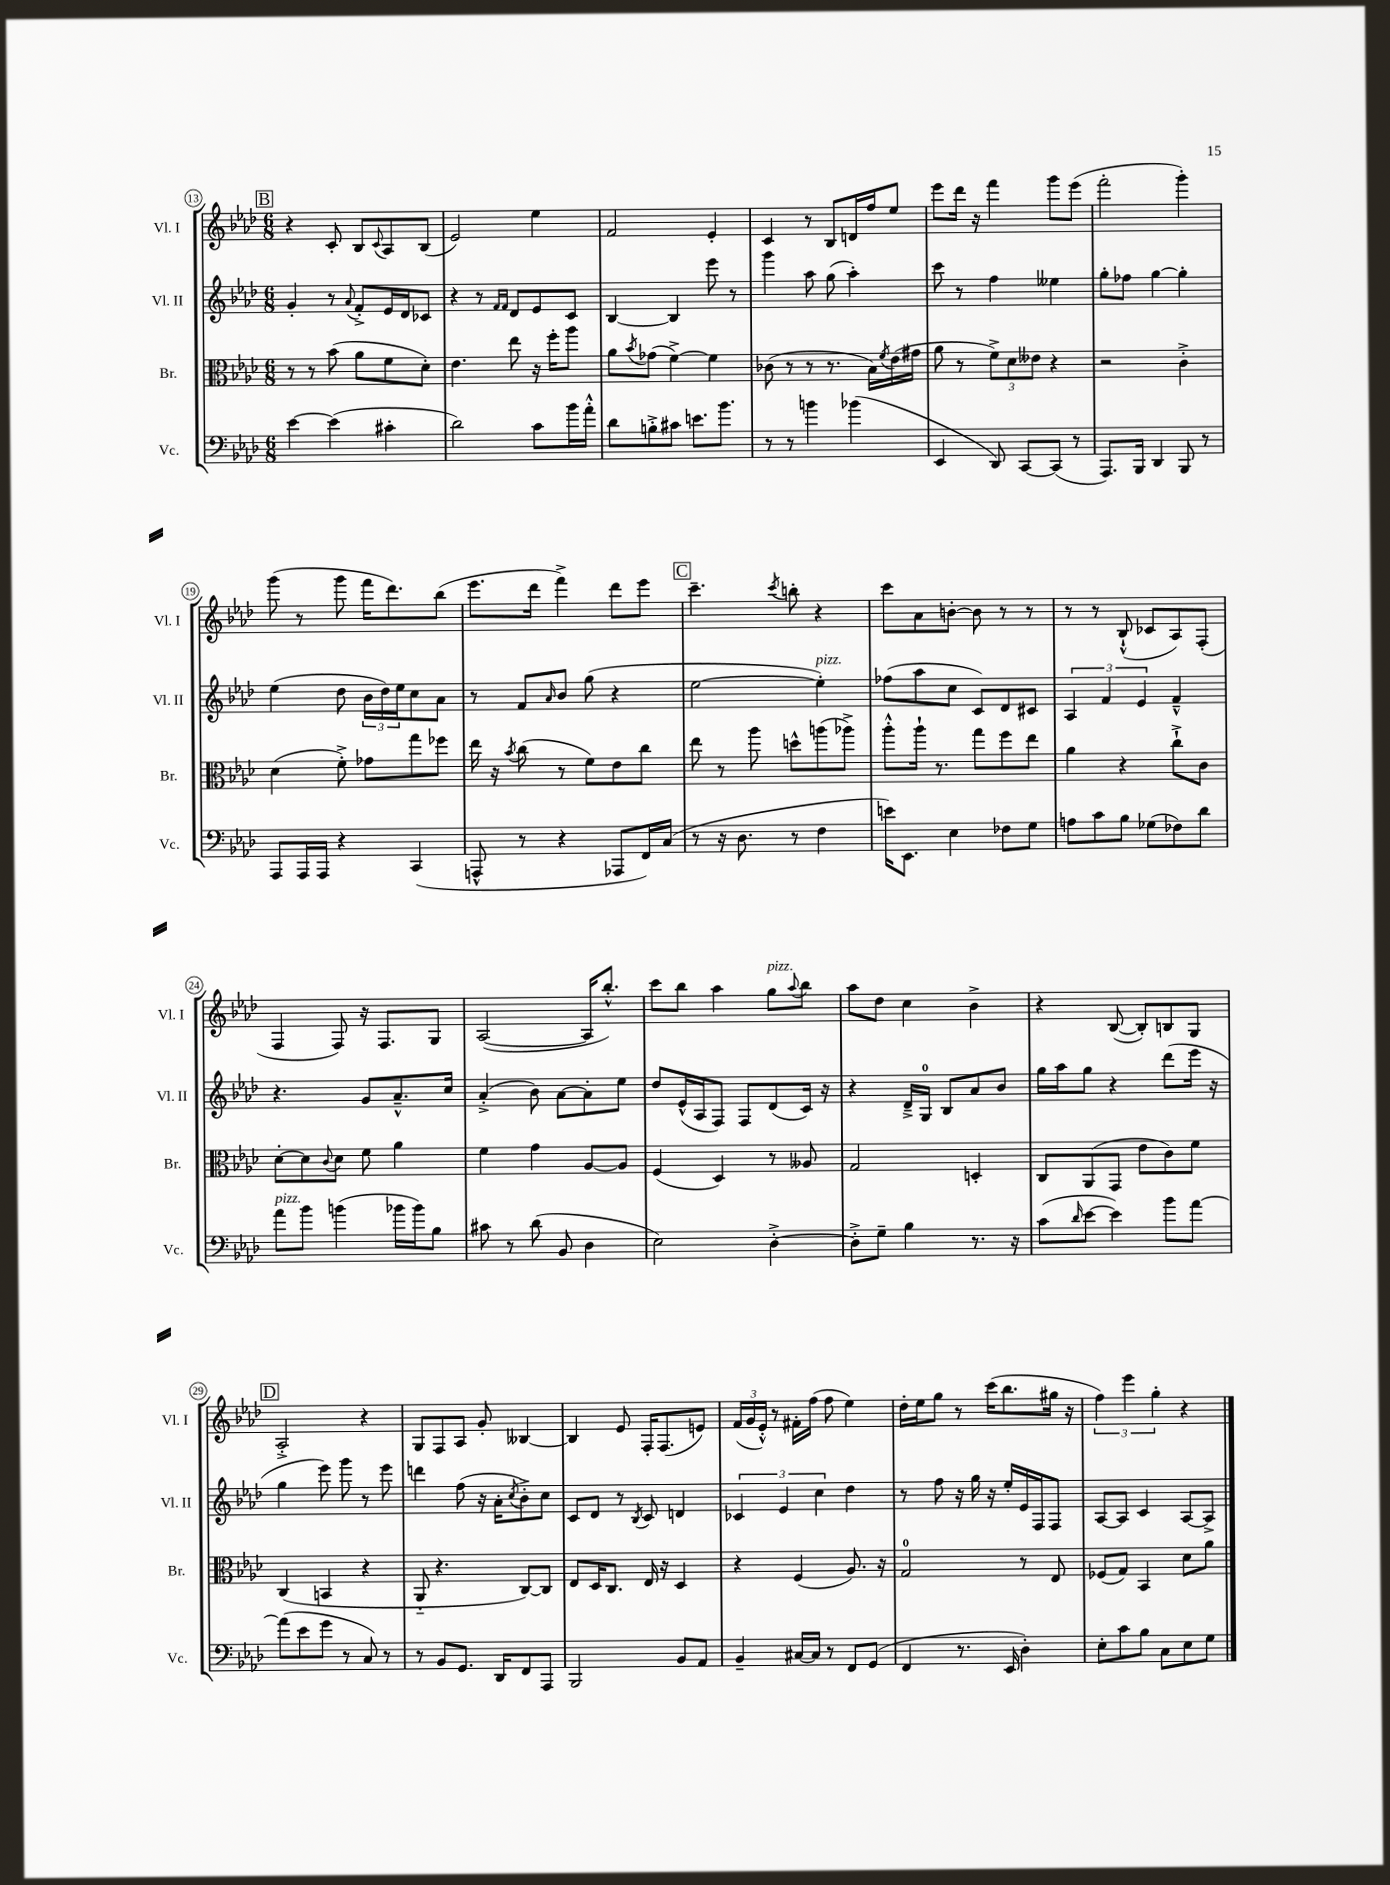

**kern	**kern	**kern	**kern
*staff4	*staff3	*staff2	*staff1
*clefF4	*clefC3	*clefG2	*clefG2
*k[b-e-a-d-]	*k[b-e-a-d-]	*k[b-e-a-d-]	*k[b-e-a-d-]
*M6/8	*M6/8	*M6/8	*M6/8
[4e-	8r	4g'	4r
.	8r	.	.
(4e-]	(8b-	8r	8c'
.	.	8qqa-	.
.	8a-	8f'^	8B-
.	.	.	8qqc
4c#'	8f	16e-	8A-
.	.	16d-	.
.	8d-')	8c-	(8B-
=	=	=	=
2d-)	4.e-	4r	2e-)
.	.	8r	.
.	.	16qqf	.
.	.	16qqf	.
.	8ee-	8d-	.
8c	16r	8e-	4ee-
.	16ff'	.	.
16b-	8aa-	8c	.
16a-'^^	.	.	.
=	=	=	=
8d-	8a-	[4B-	2f
.	8qb-	.	.
8B'^	(8g-	.	.
8c#	[4f^)	4B-]	.
8.e	.	.	.
.	4f]	8eee-	4e-'
8.b-	.	.	.
.	.	8r	.
=	=	=	=
8r	(8c-	4ggg	4c
8r	8r	.	.
4b	8r	8aa-	8r
.	8.r	(8gg	8B-
(4b-	.	4aa-')	16d
.	16B-)	.	16ff
.	8qf	.	.
.	(16e-	.	8ee-
.	16g#	.	.
=	=	=	=
4EE-	8a-	8ccc	8eee-
.	8r	8r	16ddd-
.	.	.	16r
8DD-)	12f^)	4ff	4fff
.	12d-	.	.
[8CC	.	.	.
.	12e--	.	.
(8CC]	4r	4ee--	8ggg
8r	.	.	(8eee-
=	=	=	=
8.AAA-)	2r	8gg'	2fff'
.	.	8ff-	.
16BBB-	.	.	.
4DD-	.	[4gg	.
8BBB-	4c'^	4gg']	4ggg')
8r	.	.	.
=	=	=	=
8AAA-	(4d-	(4ee-	(8ggg
16AAA-	.	.	8r
16AAA-	.	.	.
4r	8f'^)	8dd-	8ggg
.	8g-	24b-	16fff
.	.	24dd-)	.
.	.	.	8.ddd-)
.	.	24ee-	.
(4CC	8gg	8cc	.
.	8ff-	8a-	(8bb-
=	=	=	=
8AAA^^	16ee-	8r	8.eee-
.	16r	.	.
.	8qb-	.	.
8r	(8cc	8f	.
.	.	.	16ddd-
.	.	16qqa-	.
4r	8r	8b-	4fff^)
.	8f)	(8gg	.
8AAA-	8e-	4r	8ddd-
16FF)	8cc	.	8eee-
(16C	.	.	.
=	=	=	=
8r	8ee-	[2ee-	4.ccc~
16r	8r	.	.
8.D-	.	.	.
.	8aa-	.	.
.	.	.	8qccc
8r	8dd^^	.	8bb'
4F	(8aa	4ee-'])	4r
.	8aa-^)	.	.
=	=	=	=
16e)	8aa-'^^	(8ff-	8ccc
8.EE-	.	.	.
.	16aa-`	8aa-	8a-
.	8.r	.	.
4E-	.	8cc	[8b'
.	8gg	8c)	8b]
8F-	8ff	8d-	8r
8G	8ee-	8c#	8r
=	=	=	=
8A	4a-	6A-	8r
8c	.	.	8r
.	.	6f	.
8B-	4r	.	(8B-`^^
.	.	6e-	.
(8G-	.	.	8c-
8F-)	8cc`^	4f~^^	8A-)
8d-	8c	.	(8F'
=	=	=	=
8a-	[8d-'	4.r	4F
8b-	8d-]	.	.
.	8qqc	.	.
(4b	8d-	.	8F)
.	8f	8g	16r
.	.	.	8.F
16b-	4a-	8.a-~^^	.
16b-)	.	.	.
8B-	.	.	8G
.	.	16cc	.
=	=	=	=
8c#	4f	(4a-'^	([2A-
8r	.	.	.
(8d-	4g	8b-)	.
8BB-	.	[8a-	.
4D-	[8A-	8a-']	16A-]
.	.	.	8.bb-'^^)
.	8A-]	8ee-	.
=	=	=	=
2E-)	(4F	8dd-	8ccc
.	.	(16e-^^	8bb-
.	.	16A-	.
.	4D-)	8F)	4aa-
.	.	8F	.
[4D-'^	8r	(8d-	8gg
.	.	.	8qqaa-
.	8A--	16c)	8bb-
.	.	16r	.
=	=	=	=
8D-'^]	2G	4r	8aa-
8G~	.	.	8dd-
4B-	.	16d-~^	4cc
.	.	16G	.
.	.	8B-	.
8.r	4D'	8a-	4b-^
.	.	8b-	.
16r	.	.	.
=	=	=	=
(8c	8C	16gg	4r
.	.	16aa-	.
16qqd-	.	.	.
[8e-	(8AA-	8gg	.
4e-])	8GG	4r	([8B-
.	8e-	.	8B-'])
8b-	8c)	(8ddd-	8B
[8a-	8f	16eee-	8G
.	.	16r	.
=	=	=	=
(8a-]	(4C	4gg	2A-'^
8e-	.	.	.
8g	4BB	8eee-)	.
8r	.	8ggg	.
8C)	4r	8r	4r
8r	.	8eee-	.
=	=	=	=
8r	8AA-'~	4ddd	8G
8BB-	4.r	.	8F
8.GG	.	(8ff	8A-
.	.	16r	8g'
16DD-	.	16a-'	.
.	.	8qcc	.
8FF	[8C)	8b-'^)	[4B--
8AAA-	8C]	8cc	.
=	=	=	=
2BBB-	8E-	8c	4B--]
.	16D-	8d-	.
.	8.C	.	.
.	.	8r	8e-
.	.	8qB-	.
.	16E-	8c	16F'
.	16r	.	(8.F
8BB-	4D-	4d	.
8AA-	.	.	8e)
=	=	=	=
4BB-~	4r	6c-	(24f
.	.	.	24g
.	.	.	24e-'^^)
.	.	.	8r
.	.	6e-	.
[16C#	(4F	.	16f#'
16C#]	.	.	(16ff
.	.	6cc	.
8r	.	.	8ff
8FF	8.A-)	4dd-	4ee-)
(8GG	.	.	.
.	16r	.	.
=	=	=	=
4FF	2G	8r	16dd-'
.	.	.	16ee-
.	.	8ff	8gg
8.r	.	16r	8r
.	.	16gg	.
.	.	16r	(16ccc
16EE-	.	16ee-'	8.bb-
4D-')	8r	16e-	.
.	.	16F	.
.	8E-	8F	16gg#
.	.	.	16r
=	=	=	=
8E-'	(8F-	[8A-	6ff)
8c	8G)	8A-]	.
.	.	.	6eee-
8B-	4BB-	4c	.
.	.	.	6gg'
8C	.	.	.
8E-	8d-	[8A-	4r
8G	8a-	8A-^]	.
==	==	==	==
*-	*-	*-	*-
